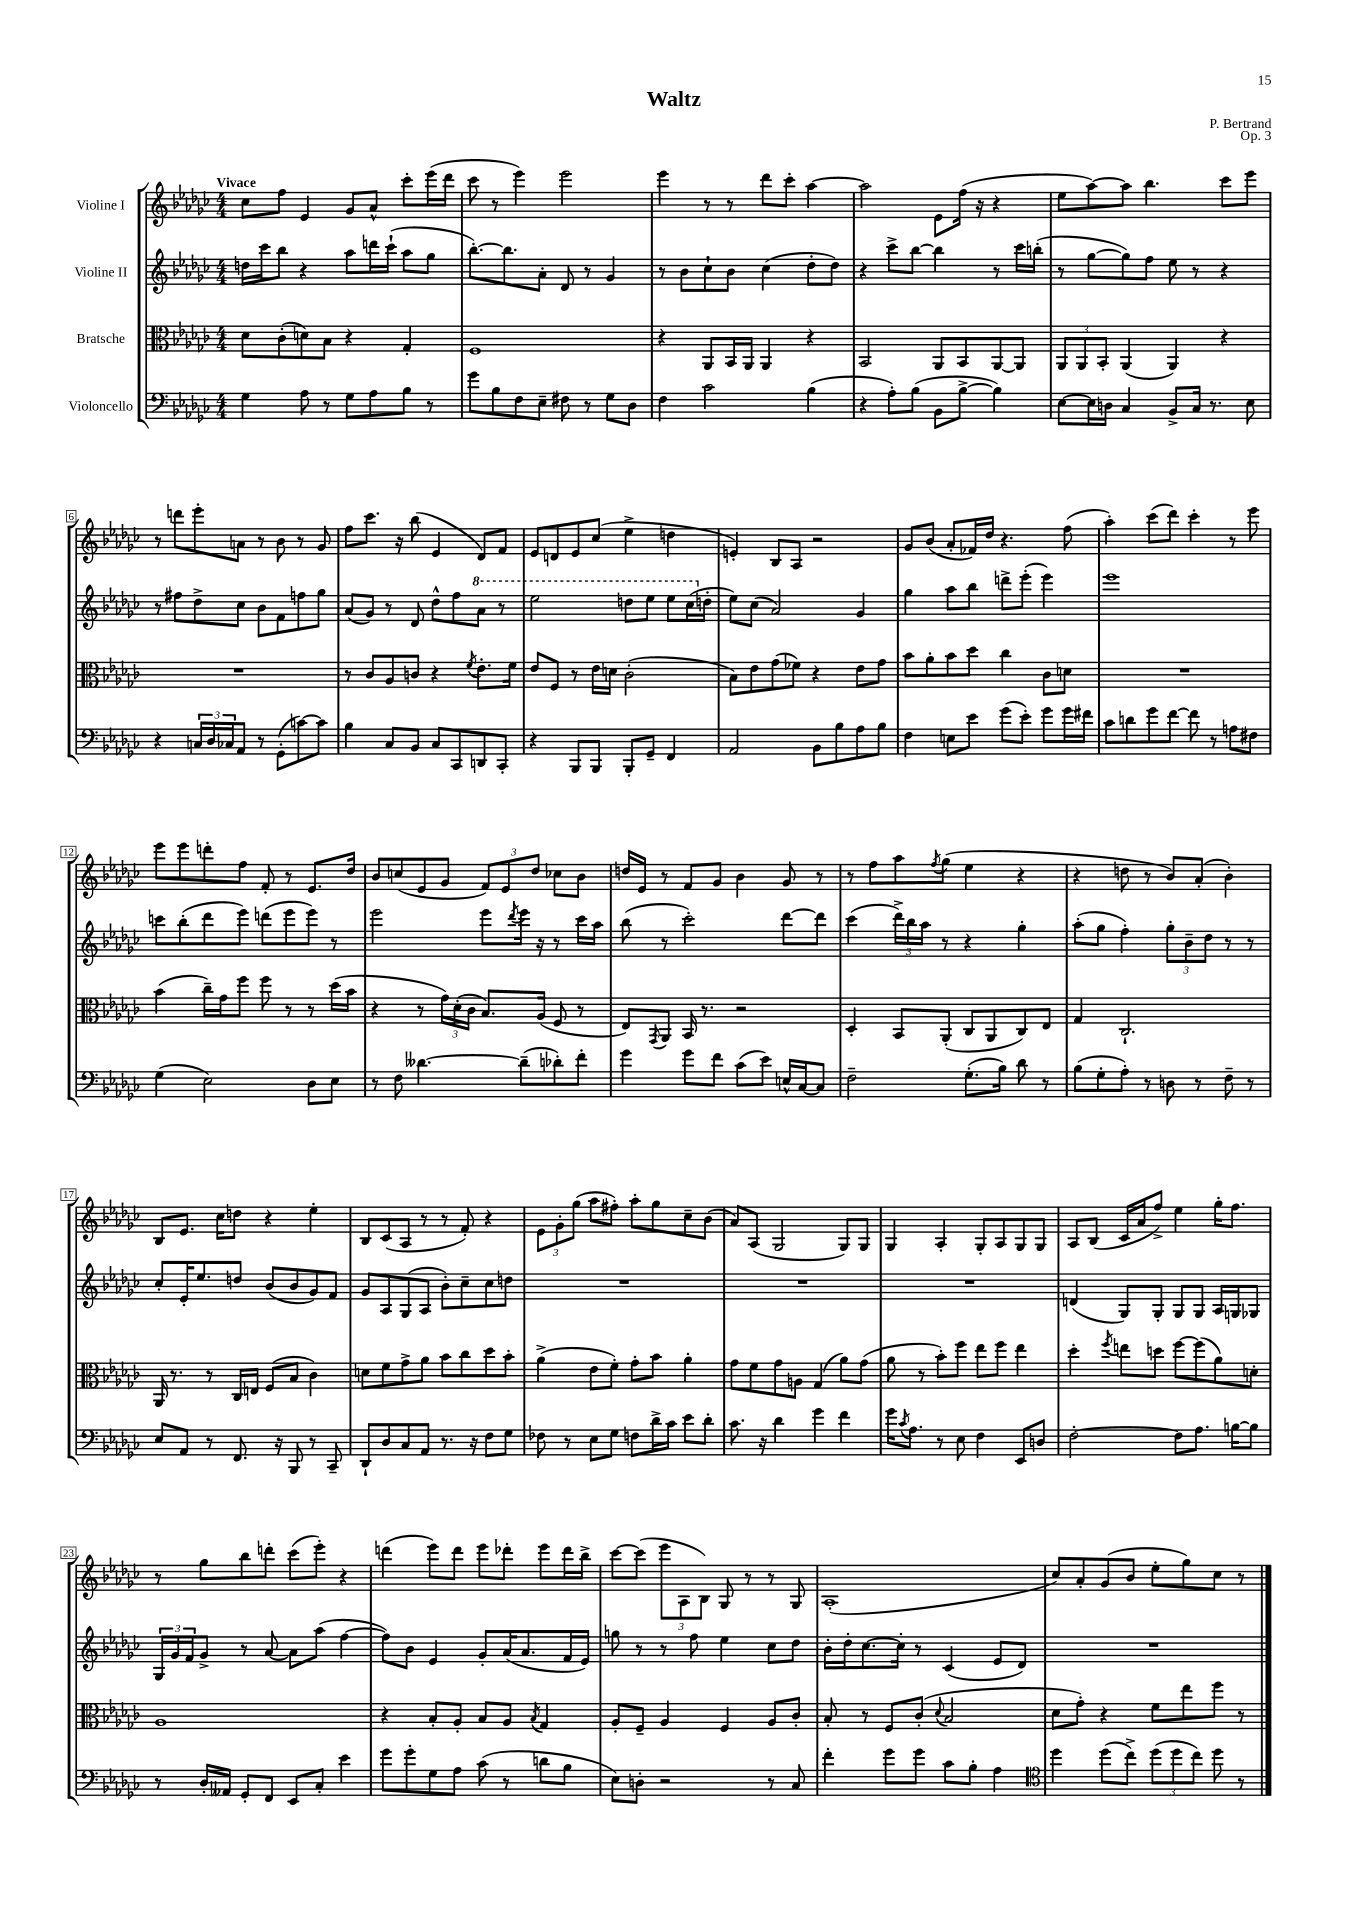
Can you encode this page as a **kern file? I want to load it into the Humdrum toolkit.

**kern	**kern	**kern	**kern
*part4	*part3	*part2	*part1
*staff4	*staff3	*staff2	*staff1
*I"Violoncello	*I"Bratsche	*I"Violine II	*I"Violine I
*clefF4	*clefC3	*clefG2	*clefG2
*k[b-e-a-d-g-c-]	*k[b-e-a-d-g-c-]	*k[b-e-a-d-g-c-]	*k[b-e-a-d-g-c-]
*M4/4	*M4/4	*M4/4	*M4/4
=1	=1	=1	=1
!	!	!	!LO:TX:a:B:t=Vivace
4G-\	8d-\L	16ddn\LL	8cc-\L
.	.	16ccc-\J	.
.	(8c-'\	8bb-\J	8ff\J
8A-\	8dn\)	4r	4e-/
8r	8B-\J	.	.
8G-\L	4r	8aa-\L	8g-/L
8A-\	.	16dddn\L	8a-^^/J
.	.	(16ccc-`\JJ	.
8B-\J	4G-'/	8aa-\L	8ccc-'\L
8r	.	8gg-\J	(16eee-\L
.	.	.	16ddd-\JJ
=2	=2	=2	=2
8g-\L	1F	[8.bb-'\L)	8ccc-\
8B-\	.	.	8r
.	.	8.bb-\]	.
8F\	.	.	4eee-\)
8E-~\J	.	8a-'\J	.
8F#X\	.	8d-/	2eee-\
8r	.	8r	.
8G-\L	.	4g-/	.
8D-\J	.	.	.
=3	=3	=3	=3
4F\	4r	8r	4eee-\
.	.	8b-\L	.
2c-\	8AA-/L	8cc-`\	8r
.	16BB-/L	8b-\J	8r
.	16AA-/JJ	.	.
.	4AA-/	(4cc-\	8ddd-\L
.	.	.	8ccc-'\J
(4B-\	4r	8dd-'\L	[4aa-\
.	.	8dd-\J)	.
=4	=4	=4	=4
4r	2BB-/	4r	2aa-\]
8A-'\L)	.	8ccc-^\L	.
(8B-\J	.	[8bb-\J	.
8BB-\L	8AA-/L	4bb-\]	8e-\L
[8B-^\J	8BB-/	.	(16ff\Jk
.	.	.	16r
4B-\])	[8AA-/	8r	4r
.	8AA-/J]	16ccc-\LL	.
.	.	(16bbn'\JJ	.
=5	=5	=5	=5
[8E-\L	12AA-/L	8r	8ee-\L
.	12AA-/	.	.
16E-\L]	.	[8gg-\L	[8aa-\)
.	12BB-'/J	.	.
16Dn\JJ	.	.	.
4C-/	(4AA-/	8gg-\])	8aa-\J]
.	.	8ff\J	4.bb-\
8BB-^/L	4AA-/)	8ee-\	.
16C-/Jk	.	8r	.
8.r	.	.	.
.	4r	4r	8ccc-\L
8E-\	.	.	8eee-\J
!!LO:LB:g=z
=6	=6	=6	=6
4r	1r	8r	8r
.	.	8ff#X\L	8dddn\L
24Cn/LL	.	8dd-^\	8eee-'\
24D-/	.	.	.
24C-X/J	.	.	.
8AA-/J	.	8cc-\J	8an\J
8r	.	8b-\L	8r
(8GG-'\L	.	8f\	8b-\
[8cn\)	.	8ffn\	8r
8c\J]	.	8gg-\J	8g-/
=7	=7	=7	=7
4B-\	8r	(8a-/L	8ff\L
.	8c-/L	8g-/J)	8.ccc-\J
8C-/L	8A-/	8r	.
.	.	.	16r
8BB-/J	8cn/J	8d-/	(8bb-\
8C-/L	4r	8dd-^^\L	4e-/
8CC-/	.	8ff\	.
.	8qf/	.	.
*	*	*8va	*
8DDn/	8.e-'\L	8aa-\J	8d-/L)
8CC-'/J	.	8r	8f/J
.	16f\Jk	.	.
=8	=8	=8	=8
4r	8e-/L	2eee-\	8e-/L
.	8F/J	.	8dn/
8BBB-/L	8r	.	8e-/
8BBB-/J	16e-\LL	.	(8cc-/J
.	16dn\JJ	.	.
8BBB-'/L	(2c-'\	8dddn\L	4ee-^\
8GG-~/J	.	8eee-\J	.
4FF/	.	8eee-\L	4ddn\
.	.	(16ccc-\L	.
*	*	*X8va	*
.	.	16ddn'\JJ	.
=9	=9	=9	=9
2AA-/	8B-\L)	8ee-\L)	4en'/)
.	8e-\	(8cc-\J	.
.	(8g-\	2a-/)	8B-/L
.	8f-X\J)	.	8A-/J
8BB-\L	4r	.	2r
8B-\	.	.	.
8A-\	8e-\L	4g-/	.
8B-\J	8g-\J	.	.
=10	=10	=10	=10
4F\	8b-\L	4gg-\	8g-/L
.	8a-'\	.	(8b-/J
8En\L	8b-\	8aa-\L	8a-'/L
8e-\J	8dd-\J	8bb-\J	16f-X/L)
.	.	.	16dd-/JJ
(8g-\L	4cc-\	8dddn^\L	4.r
8e-'\J)	.	(8eee-'\J	.
8g-\L	8c-\L	4eee-\)	.
16g-\L	8dn\J	.	(8ff\
16f#X\JJ	.	.	.
=11	=11	=11	=11
8c-\L	1r	1eee-	4aa-'\)
8dn\	.	.	.
8g-\	.	.	(8ccc-\L
[8f\J	.	.	8ddd-\J)
8f\]	.	.	4ccc-'\
8r	.	.	.
8An\L	.	.	8r
8F#X\J	.	.	8eee-\
!!LO:LB:g=z
=12	=12	=12	=12
(4G-\	(4b-\	8cccn\L	8eee-\L
.	.	(8bb-'\	8eee-\
2E-\)	16cc-~\LL)	8ddd-\	8dddn'\
.	16g-\J	.	.
.	8ff\J	8eee-\J)	8ff\J
.	8ff\	(8dddn\L	8f'/
.	8r	8eee-\	8r
8D-\L	8r	8eee-\J)	8.e-/L
8E-\J	(16dd-\LL	8r	.
.	16b-\JJ	.	16dd-/Jk
=13	=13	=13	=13
8r	4r	2eee-\	8b-/L
8F\	.	.	(8ccn/
[4.d--X\	8r	.	8e-/
.	24g-\LL)	.	8g-/J
.	(24d-'\	.	.
.	24c-\JJ	.	.
.	8.B-/L)	8eee-\L	12f/L)
.	.	.	12e-/
.	.	8qddd-/	.
(8d--~\L]	.	16eee-\Jk	.
.	.	.	12dd-/J
.	(16A-/Jk	16r	.
8d-X'\)	8F/	8r	8cc-X\L
8f'\J	8r	16ccc-\LL	8b-\J
.	.	16aa-\JJ	.
=14	=14	=14	=14
4g-\	8E-/L)	(8bb-\	16ddn/LL
.	.	.	16e-/JJ
.	8qGG-/	.	.
.	8AA-/J	8r	8r
8g-\L	16BB-/	2ccc-'\)	8f/L
.	8.r	.	.
8f\J	.	.	8g-/J
(8c-\L	2r	.	4b-\
8e-\J)	.	.	.
16En^^/LL	.	[8ddd-\L	8g-/
[16C-/J	.	.	.
8C-/J]	.	8ddd-\J]	8r
=15	=15	=15	=15
2F~\	4D-'/	(4ccc-\	8r
.	.	.	8ff\L
.	8BB-/L	24ddd-^\LL)	8aa-\
.	.	24bb-\	.
.	.	24aa-\JJ	.
.	.	.	8qff/
.	(8AA-'/J	8r	(8gg-\J
(8.G-'\L	8C-/L	4r	4ee-\
.	8AA-/	.	.
16B-\Jk)	.	.	.
8d-\	8C-/)	4gg-'\	4r
8r	8E-/J	.	.
=16	=16	=16	=16
(8B-\L	4G-/	(8aa-'\L	4r
8G-'\	.	8gg-\J	.
8A-'\J)	2.C-`/	4ff'\)	8ddn\
8r	.	.	8r
8Dn\	.	12gg-'\L	8b-/L)
.	.	12b-~\	.
8r	.	.	(8a-'/J
.	.	12dd-\J	.
8F~\	.	8r	4b-'\)
8r	.	8r	.
!!LO:LB:g=z
=17	=17	=17	=17
8E-/L	16AA-/	8cc-'/L	8B-/L
.	8.r	.	.
8AA-/J	.	16e-'/K	8.e-/J
.	.	8.ee-/	.
8r	8r	.	.
.	.	.	16cc-\KL
8.FF/	16C-/LL	8ddn/J	8ddn\J
.	16En/JJ	.	.
.	(8F/L	(8b-/L	4r
16r	.	.	.
8BBB-/	8B-/J	8b-/	.
8r	4c-\)	8g-/)	4ee-'\
8CC-~/	.	8f/J	.
=18	=18	=18	=18
8DD-`/L	8dn\L	8g-/L	8B-/L
8D-/	8f\	8A-/	(8c-/
8C-/	8g-^\	(8G-/	8A-/J
8AA-/J	8a-\J	8A-/J	8r
8.r	8b-\L	8b-'\L)	8r
.	8cc-\	8cc-~\	8f'/)
16r	.	.	.
8F\L	8dd-\	8cc-\	4r
8G-\J	8b-'\J	8ddn\J	.
=19	=19	=19	=19
8F-X\	(4a-^\	1r	12e-\L
.	.	.	12g-'\
8r	.	.	.
.	.	.	(12gg-\J
8E-\L	8e-\L	.	8aa-\L
8G-\J	8f'\J)	.	8ff#X'\J)
8Fn\L	8g-'\L	.	8aa-'\L
16d-^\L	8b-\J	.	8gg-\
16c-\JJ	.	.	.
8e-\L	4a-'\	.	8cc-~\
8d-'\J	.	.	(8b-\J
=20	=20	=20	=20
8.c-\	8g-\L	1r	8a-/L)
.	8f\	.	(8A-/J
16r	.	.	.
4d-\	8g-\	.	2G-/
.	8An\J	.	.
4g-\	(4G-/	.	.
4f\	8a-\L)	.	8G-/L)
.	(8g-\J	.	8G-/J
=21	=21	=21	=21
16g-\KL	8a-\	1r	4G-/
8qc-/	.	.	.
8.A-\J	.	.	.
.	8r	.	.
8r	8b-'\L)	.	4A-'/
8E-\	8ff\J	.	.
4F\	8ee-\L	.	8G-'/L
.	8ff\J	.	8A-/
8EE-/L	4ee-\	.	8G-/
8Dn/J	.	.	8G-/J
=22	=22	=22	=22
[2F'\	4dd-'\	(4dn/	8A-/L
.	.	.	(8B-/J
.	8qff/	.	.
.	8een\L	8G-/L)	16c-/LL
.	.	.	16a-/J
.	8ddn\J	8G-'/J	8ff^/J)
8F\L]	[8ff\L	8G-/L	4ee-\
8.A-\J	(8ff\]	8G-/J	.
.	8a-\)	16A-/LL	16gg-'\KL
[16Bn\KL	.	16Gn/J	8.ff\J
8B\J]	8dn'\J	8G-X/J	.
!!LO:LB:g=z
=23	=23	=23	=23
8r	1A-	24G-/LL	8r
.	.	24g-/	.
.	.	24f/J	.
16D-'/LL	.	8g-^/J	8gg-\L
16AA--X/JJ	.	.	.
8GG-'/L	.	8r	8bb-\
8FF/J	.	[8a-/	8dddn'\J
8EE-/L	.	8a-\L]	(8ccc-\L
8C-'/J	.	(8aa-\J	8eee-'\J)
4e-\	.	[4ff\	4r
=24	=24	=24	=24
8g-\L	4r	8ff\L])	(4dddn\
8g-'\	.	8b-\J	.
8G-\	8B-'/L	4e-/	8eee-\L)
8A-\J	8A-'/J	.	8ddd\J
(8c-\	8B-/L	8g-'/L	8eee-\L
8r	8A-/J	(16a-/K	8ddd-X'\J
.	.	8.a-/	.
.	8qB-/	.	.
8dn\L	4G-/	.	8eee-\L
8B-\J	.	16f/L	16ddd-\L
.	.	16e-/JJ)	16bb-^\JJ
=25	=25	=25	=25
8E-\L)	8A-'/L	8ggn\	[8ccc-\L
8Dn'\J	8F~/J	8r	(8ccc-\J]
2r	4A-/	8r	12eee-\L
.	.	.	12A-\
.	.	8ff\	.
.	.	.	12B-\J)
.	4F/	4ee-\	8G-/
.	.	.	8r
8r	8A-/L	8cc-\L	8r
8C-/	8c-'/J	8dd-\J	8G-/
=26	=26	=26	=26
4f'\	8B-'/	16b-'\LL	(1A-'
.	.	16dd-'\J	.
.	8r	[8.cc-\	.
8g-\L	8F/L	.	.
.	.	16cc-'\Jk]	.
8g-\J	(8c-'/J	8r	.
.	8qqd-/	.	.
8c-\L	2B-/	(4c-/	.
8B-'\J	.	.	.
4A-\	.	8e-/L	.
.	.	8d-/J)	.
=27	=27	=27	=27
*clefC4	*	*	*
4dd-\	8d-\L	1r	8cc-/L)
.	8g-'\J)	.	8a-'/
(8dd-\L	4r	.	(8g-/
8cc-^\J)	.	.	8b-/J
(12dd-\L	8f\L	.	8ee-'\L
12dd-\	.	.	.
.	8ee-\	.	8gg-\)
12cc-\J)	.	.	.
8dd-\	8ff\J	.	8cc-\J
8r	8r	.	8r
==	==	==	==
*-	*-	*-	*-
